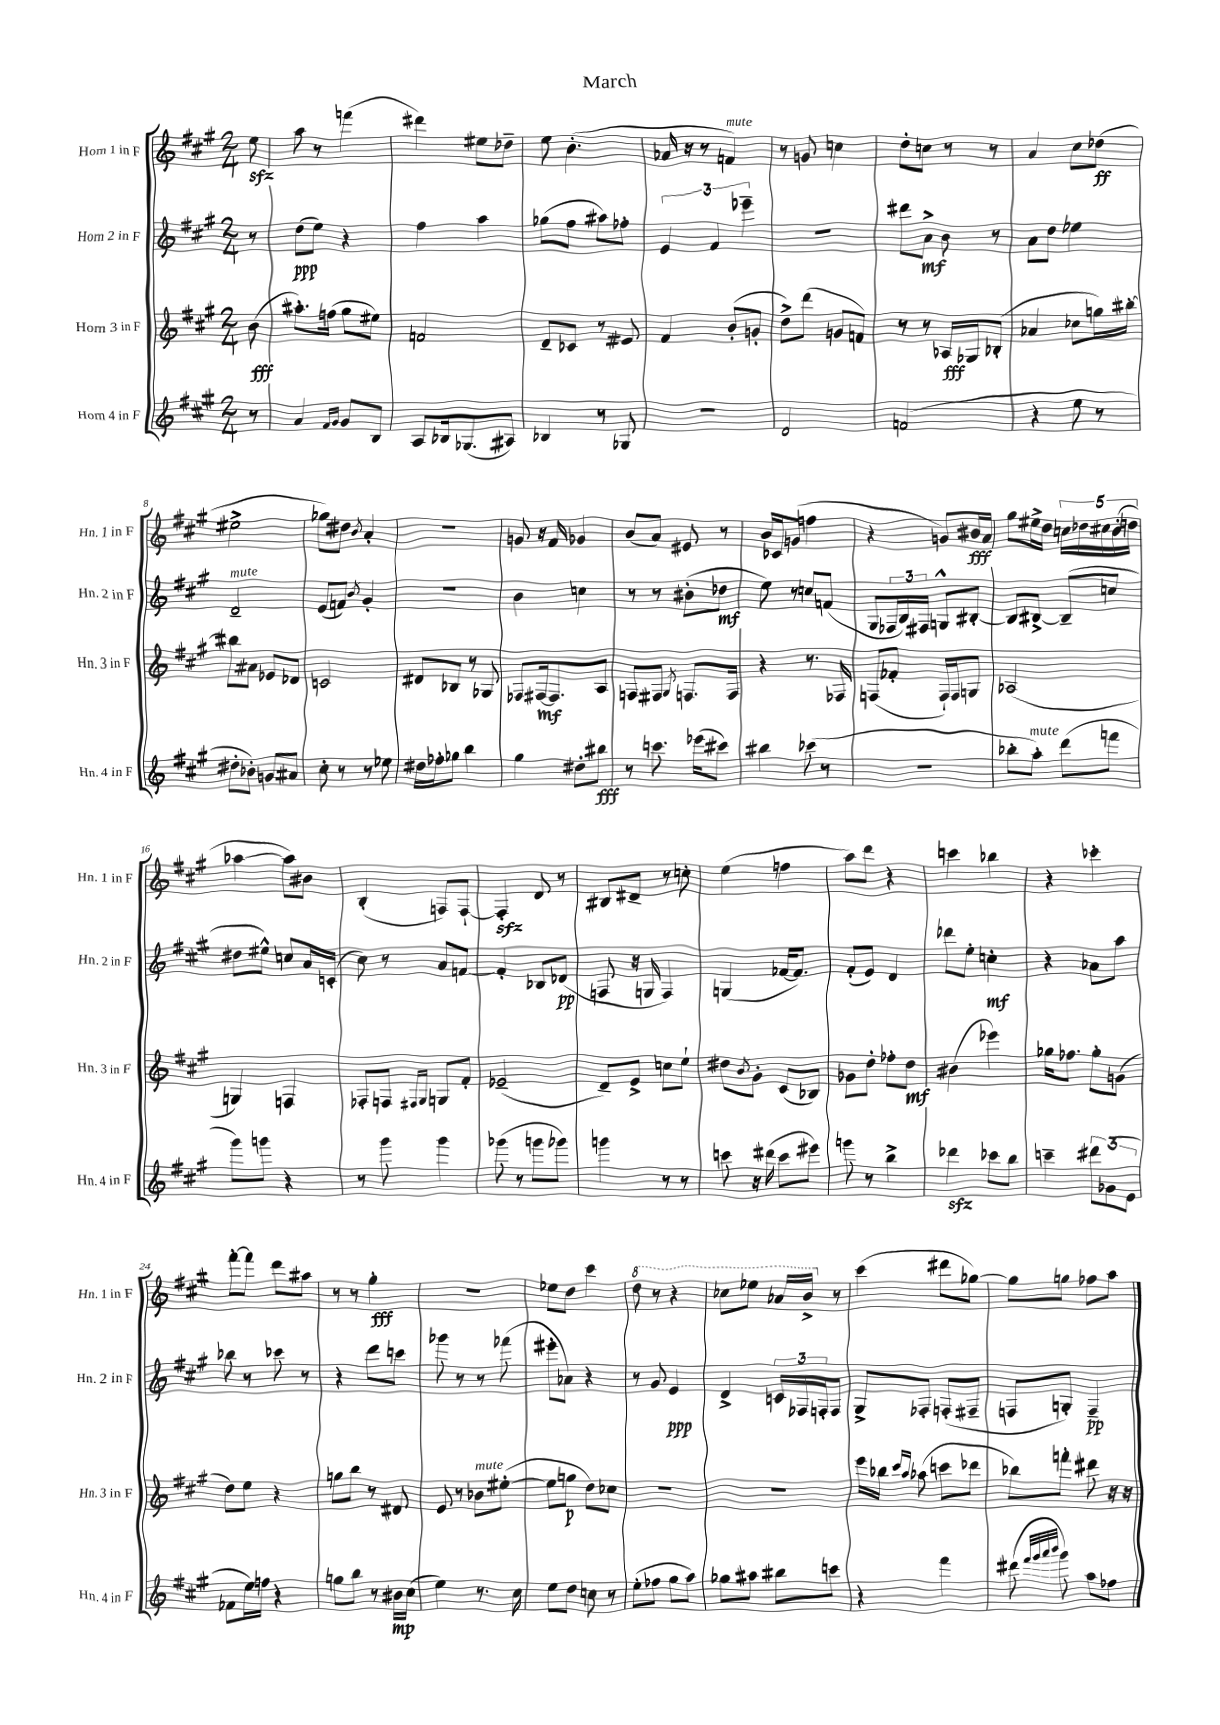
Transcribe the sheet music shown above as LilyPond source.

\header { title = "March" }
<<
\new StaffGroup <<
\new Staff = "s0" \with { instrumentName = "Horn 1 in F" shortInstrumentName = "Hn. 1 in F" } {
    \clef treble \key a \major \numericTimeSignature \time 2/4 \partial 8
    e''8\sfz |
    a''8 r8 f'''4( |
    dis'''4) eis''8 des''8-- |
    e''8 b'4.-.( |
    aes'16 r16 r8 f'4^\markup { \italic "mute" }) |
    r8 g'8 c''4 |
    d''8-. c''8 r8 r8 |
    a'4 cis''8 des''8\ff( |
    eis''2-> |
    ges''8) dis''8 \acciaccatura { b'8 } a'4-. |
    r2 |
    g'8 r16 fis'16 ges'4 |
    b'8( a'8) eis'8 r8 |
    b'16 ces'16 g'8( f''4 |
    r4 g'8) bis'16\fff a'16 |
    gis''8 eis''16-> d''16 \tuplet 5/4 { c''16 des''16 cis''16 b'16-.( d''16 } |
    aes''4~ aes''8) bis'8 |
    b4-.( f8) f8~-! |
    f4-.\sfz d'8 r8 |
    bis8 dis'8-- r8 c''8-. |
    e''4( f''4 |
    a''8) d'''8 r4 |
    c'''4 bes''4 |
    r4 ces'''4-. |
    fis'''8~-. fis'''8 d'''8 ais''8 |
    r8 r8 gis''4-.\fff |
    R2 |
    ees''8 d''8 cis'''4 |
    \ottava #1 d'''8 r8 r4 |
    ces'''8 ees'''8 aes''16 b''16-> \ottava #0 r8 |
    cis'''4( dis'''8 ges''8~) |
    ges''8 g''8 fes''8 a''8 \bar "|." |
}
\new Staff = "s1" \with { instrumentName = "Horn 2 in F" shortInstrumentName = "Hn. 2 in F" } {
    \clef treble \key a \major \numericTimeSignature \time 2/4 \partial 8
    r8 |
    d''8\ppp( e''8) r4 |
    fis''4 a''4 |
    ges''8( fis''8 ais''8) fes''8-. |
    \tuplet 3/2 { e'4 fis'4 ees'''4-- } |
    r2 |
    dis'''8 a'8->\mf b'8 r8 |
    a'8 d''8 ees''4 |
    d'2--^\markup { \italic "mute" } |
    e'8( f'8) \acciaccatura { b'8 } gis'4-. |
    R2 |
    b'4 c''4 |
    r8 r8 bis'8-.( des''8\mf |
    e''8) r8 c''8 f'8( |
    gis8 \tuplet 3/2 { fes16 b16) fis16 } g8-^ bis8~-. |
    bis8 bis8~-> bis8--( c''8 |
    dis''8 eis''8-^) c''8 a'16 c'16-.( |
    cis''8) r8 a'8 f'8~ |
    f'4-. bes8 des'8\pp( |
    f8 r16 g16 f4) |
    g4( fes'16~ fes'8.) |
    fis'8-.( e'8) d'4 |
    des'''8 e''8-. c''4-.\mf |
    r4 aes'8 a''8 |
    bes''8 r8 ces'''8 r8 |
    r4 d'''8 c'''8 |
    ges'''8 r8 r8 fes'''8( |
    eis'''8-. aes'8) r4 |
    r8 gis'8 e'4\ppp |
    d'4-> \tuplet 3/2 { c'16 fes16 f16-. } f8 |
    gis8-> fes8-. f8-.( fis8-- |
    f8 g8-.) f4--\pp \bar "|." |
}
\new Staff = "s2" \with { instrumentName = "Horn 3 in F" shortInstrumentName = "Hn. 3 in F" } {
    \clef treble \key a \major \numericTimeSignature \time 2/4 \partial 8
    b'8\fff( |
    ais''8.-.) f''16( gis''8 eis''8) |
    f'2 |
    d'8-- ces'8 r8 eis'8 |
    fis'4 b'8-.( g'8-. |
    d''8->) d'''8( g'8 f'8) |
    r8 r8 aes16\fff ges16 bes8-.( |
    aes'4 ces''8 g''16) bis''16~-. |
    bis''8 ais'8 ees'8 des'8 |
    c'2 |
    dis'8 bes8 r8 ges8 |
    fes8 fis16~\mf fis8. a8 |
    f8 fis8 \acciaccatura { gis8 } f8. f16 |
    r4 r8. fes16 |
    f8( fes'8-. f16-!) f16 g8 |
    aes2( |
    g4) f4 |
    fes8-. f8 \grace { fis16 gis16 } g8 fis'8-. |
    ees'2--( |
    d'8--) e'8-> c''8 e''8-! |
    dis''8 \acciaccatura { b'8 } gis'8-. cis'8( bes8) |
    ges'8 d''8-. fes''8-. d''8\mf |
    bis'4( ees'''4) |
    ges''16 fes''8. ges''8-. g'8( |
    d''8) e''8 r4 |
    g''8 b''8 r8 dis'8 |
    e'8 r8 bes'8^\markup { \italic "mute" } eis''8~-.( |
    eis''8 g''8\p d''8) ces''8 |
    R2 |
    R2 |
    e'''16 bes''16 \grace { cis'''16 a''16 } aes''8( c'''8 des'''8 |
    bes''8) f'''8-. dis'''8 r16 r16 \bar "|." |
}
\new Staff = "s3" \with { instrumentName = "Horn 4 in F" shortInstrumentName = "Hn. 4 in F" } {
    \clef treble \key a \major \numericTimeSignature \time 2/4 \partial 8
    r8 |
    a'4 \grace { fis'16 gis'16 } gis'8 b8 |
    a8 bes16 ges8.( ais8) |
    bes4 r8 ges8 |
    R2 |
    d'2 |
    f'2( |
    r4 e''8 r8 |
    dis''8-. bes'8-.) g'8 ais'8 |
    cis''8-. r8 r8 ees''8 |
    dis''16 fes''16-. ges''8 b''4 |
    gis''4 dis''8-. bis''8\fff |
    r8 c'''8. ees'''16( cis'''8) |
    bis''4 ces'''8( r8 |
    R2 |
    bes''8-. a''8-.^\markup { \italic "mute" }) d'''8( f'''8 |
    gis'''8) g'''8 r4 |
    r8 gis'''8 gis'''4 |
    ges'''8( r8 g'''8 ges'''8) |
    g'''4 r8 r8 |
    c'''8 r16 dis'''16( c'''8 eis'''8) |
    g'''8 r8 b''4-> |
    des'''4\sfz ces'''8 b''8 |
    c'''4-- \tuplet 3/2 { dis'''8 ges'8( e'8 } |
    fes'8 e''16) f''16 r4 |
    g''8 b''8 r8 bis'16\mp cis''16( |
    e''4) r8. cis''16 |
    e''8 d''8 c''8 r8 |
    e''8-.( fes''8 gis''8 a''8) |
    ges''8 ais''8 bis''8 c'''8 |
    r4 fis'''4 |
    dis'''8( \grace { fis'''32 gis'''32 a'''32 b'''32 } gis'''8) a''8 fes''8 \bar "|." |
}
>>
>>
